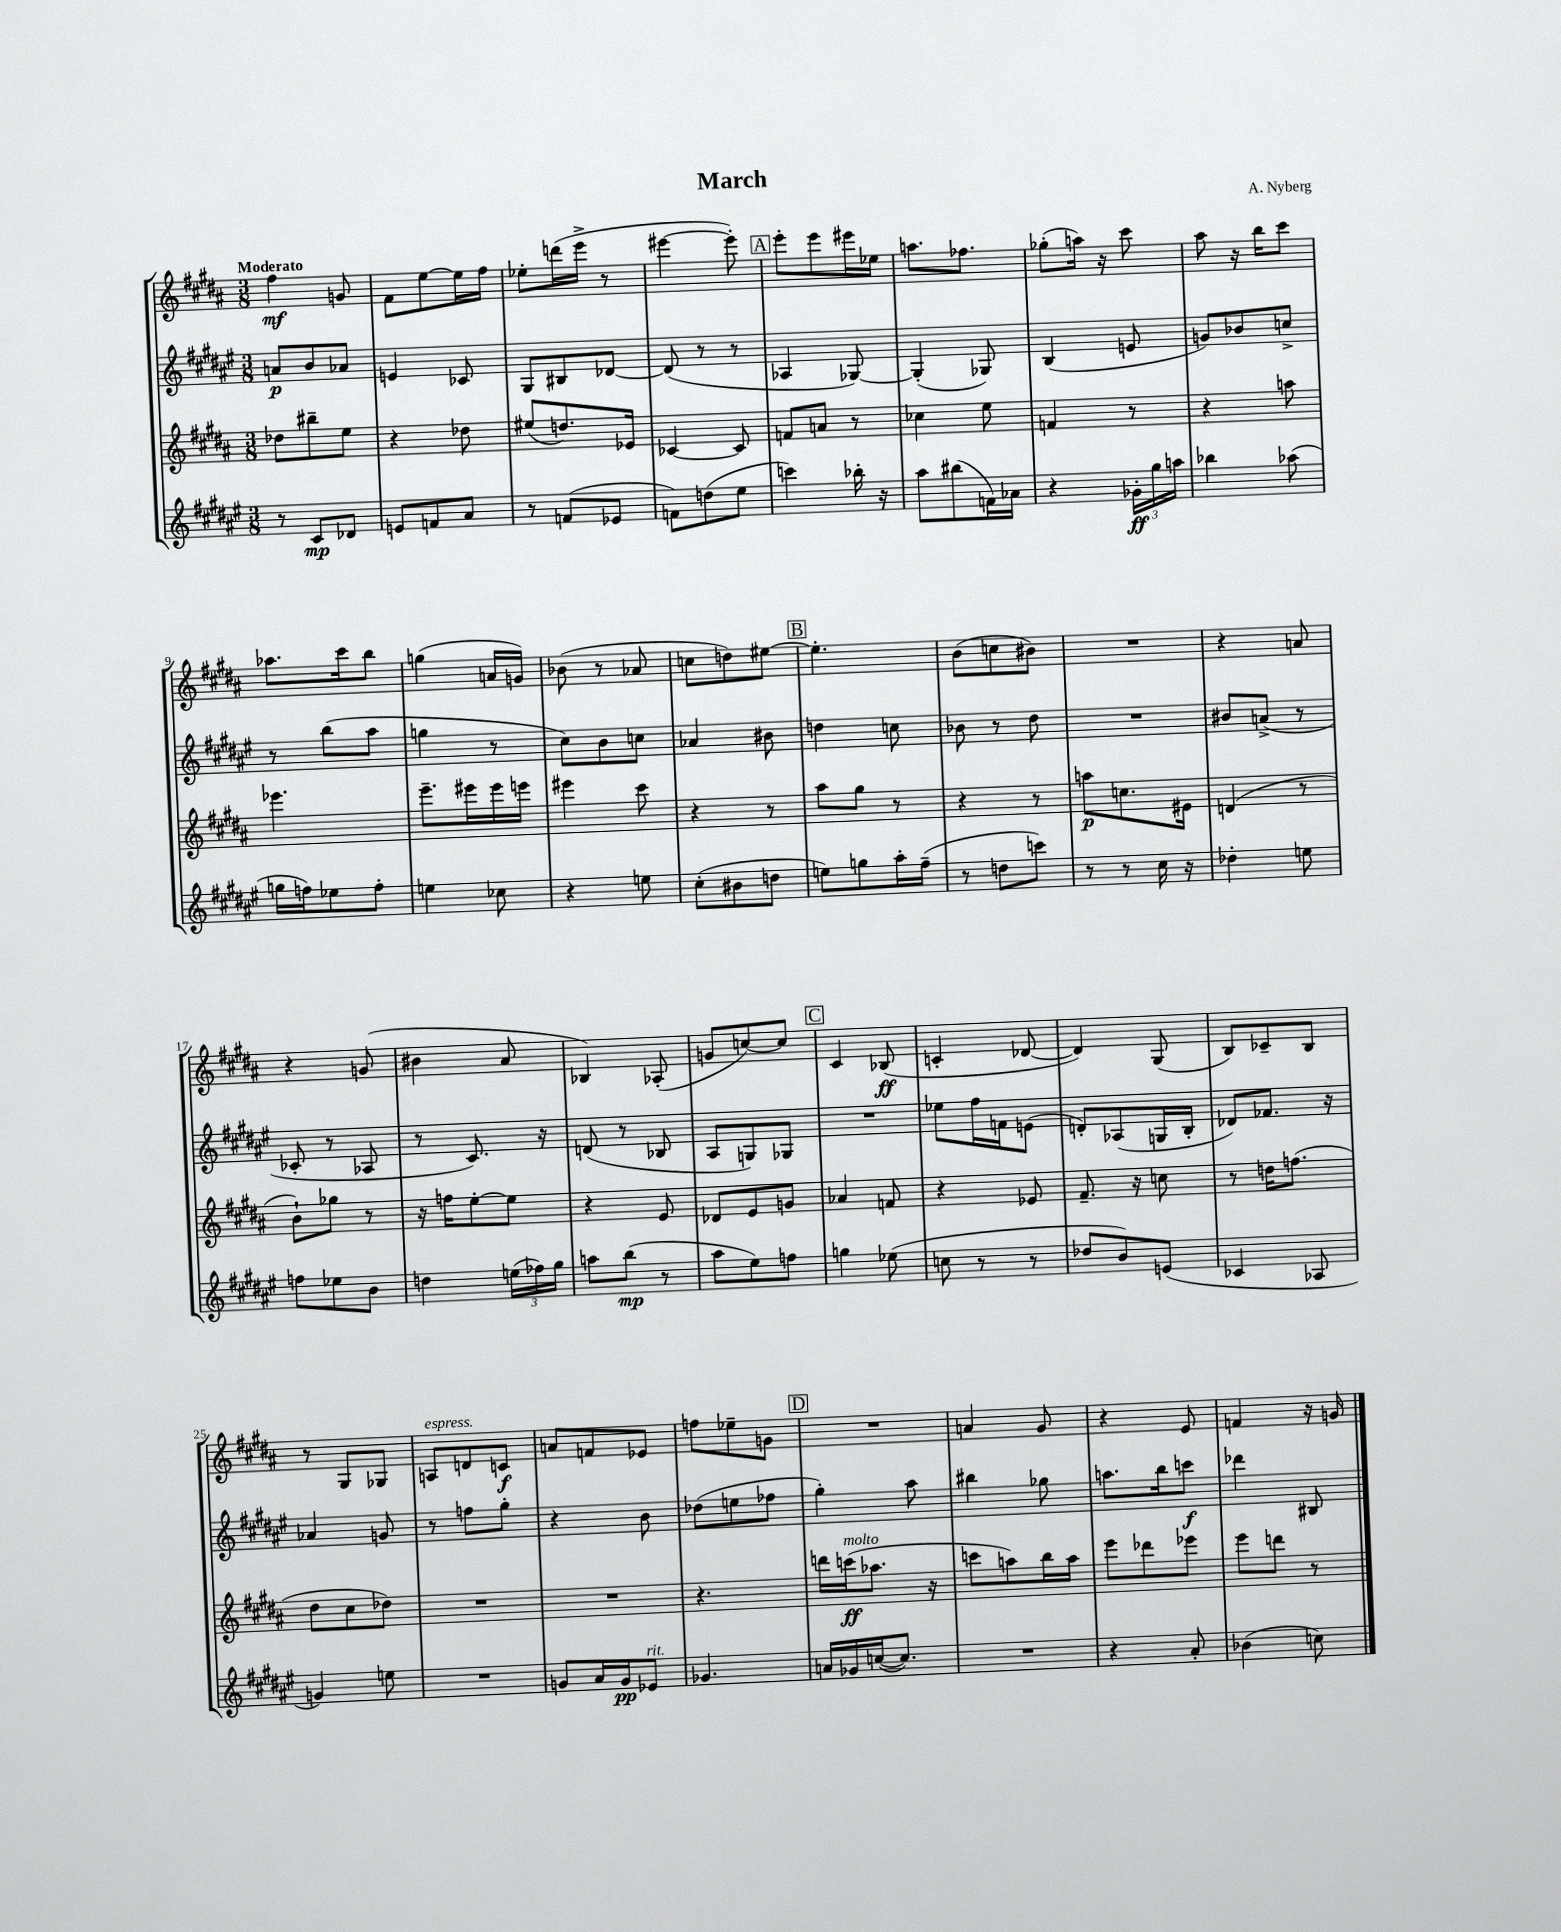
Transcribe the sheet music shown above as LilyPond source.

\header { title = "March" composer = "A. Nyberg" }
<<
\new StaffGroup <<
\new Staff = "s0" {
    \clef treble \key b \major \numericTimeSignature \time 3/8 \tempo "Moderato"
    fis''4\mf g'8 |
    fis'8 e''8~ e''16 fis''16 |
    ees''8-. d'''16( e'''16-> r8 |
    eis'''4~ eis'''8-.) |
    \mark \markup { \box "A" } e'''8-. e'''8 eis'''16 ees''16 |
    a''8. fes''8. |
    ges''8-.( a''16) r16 cis'''8 |
    ais''8 r16 b''16 cis'''8 |
    aes''8. cis'''16 b''8 |
    g''4( a'16 g'16) |
    bes'8( r8 aes'8 |
    c''8 d''8) eis''8~ |
    \mark \markup { \box "B" } eis''4.-. |
    b'8( c''8 bis'8) |
    R4. |
    r4 a'8 |
    r4 g'8( |
    bis'4 ais'8 |
    bes4) aes8-.( |
    g'8 c''8~) c''8 |
    \mark \markup { \box "C" } cis'4 bes8\ff( |
    c'4-. des'8~ |
    des'4) gis8( |
    b8) ces'8-- b8 |
    r8 gis8 ges8 |
    a8^\markup { \italic "espress." } d'8 c'8\f |
    a'8 f'8 ees'8 |
    f''8 ees''8-- g'8 |
    \mark \markup { \box "D" } R4. |
    a'4 gis'8 |
    r4 e'8 |
    f'4 r16 g'16 \bar "|." |
}
\new Staff = "s1" {
    \clef treble \key fis \major \numericTimeSignature \time 3/8
    a'8\p b'8 aes'8 |
    e'4 ces'8 |
    gis8 bis8 des'8~ |
    des'8( r8 r8 |
    \mark \markup { \box "A" } aes4 ges8~) |
    ges4-.( ges8) |
    b4( e'8 |
    g'8) bes'8 c''8-> |
    r8 b''8( ais''8 |
    g''4 r8 |
    cis''8) b'8 c''8 |
    aes'4 bis'8 |
    \mark \markup { \box "B" } d''4 c''8 |
    bes'8 r8 dis''8 |
    R4. |
    bis'8 a'8->( r8 |
    ces'8-. r8 aes8 |
    r8 cis'8.) r16 |
    d'8( r8 bes8 |
    ais8 g8) ges8 |
    \mark \markup { \box "C" } R4. |
    ees''8 fis''16 f'16 e'8( |
    d'8-.) aes8( g16 b16-. |
    des'8) fes'8. r16 |
    aes'4 g'8 |
    r8 f''8 gis''8-. |
    r4 b'8 |
    des''8( e''8 fes''8 |
    \mark \markup { \box "D" } gis''4-.) ais''8 |
    bis''4 ges''8 |
    a''8. b''16 c'''8\f |
    des'''4 bis8 \bar "|." |
}
\new Staff = "s2" {
    \clef treble \key b \major \numericTimeSignature \time 3/8
    des''8 bis''8-- e''8 |
    r4 des''8 |
    eis''8( d''8.) ees'16 |
    ces'4~ ces'8 |
    \mark \markup { \box "A" } f'8 a'8 r8 |
    ces''4 e''8 |
    f'4 r8 |
    r4 a''8 |
    ees'''4. |
    e'''8.-- eis'''16 eis'''16 e'''16 |
    eis'''4 cis'''8 |
    r4 r8 |
    \mark \markup { \box "B" } ais''8 gis''8 r8 |
    r4 r8 |
    a''8\p c''8. eis'16 |
    d'4( r8 |
    b'8-!) ges''8 r8 |
    r16 f''16 e''8~-. e''8 |
    r4 e'8 |
    des'8 e'8 g'8 |
    \mark \markup { \box "C" } aes'4 f'8 |
    r4 ees'8 |
    fis'8.-- r16 c''8 |
    r8 d''16 f''8.( |
    dis''8 cis''8 des''8) |
    R4. |
    R4. |
    r4. |
    \mark \markup { \box "D" } d'''16 c'''16\ff^\markup { \italic "molto" }( aes''8. r16 |
    c'''8 a''8) b''16 a''16 |
    e'''8 des'''8 ees'''8 |
    e'''8 d'''8 r8 \bar "|." |
}
\new Staff = "s3" {
    \clef treble \key fis \major \numericTimeSignature \time 3/8
    r8 cis'8\mp des'8 |
    e'8 f'8 ais'8 |
    r8 f'8( ees'8 |
    f'8) d''8( eis''8 |
    \mark \markup { \box "A" } c'''4) bes''16-. r16 |
    ais''8 bis''8( f'16) aes'16 |
    r4 \tuplet 3/2 { ges'16-.\ff gis''16 a''16 } |
    bes''4 aes''8( |
    g''16 f''16) ees''8 f''8-. |
    e''4 ces''8 |
    r4 e''8 |
    cis''8-.( bis'8 d''8 |
    \mark \markup { \box "B" } e''8) g''8 ais''16-. fis''16--( |
    r8 d''8 c'''8) |
    r8 r8 cis''16 r16 |
    des''4-. e''8 |
    f''8 ees''8 b'8 |
    d''4 \tuplet 3/2 { e''16( fes''16) gis''16 } |
    a''8 b''8\mp( r8 |
    ais''8 eis''8) f''8 |
    \mark \markup { \box "C" } g''4 ees''8( |
    c''8 r8 r8 |
    des''8 b'8) e'8( |
    ces'4 aes8 |
    g'4) e''8 |
    R4. |
    g'8 ais'16 g'16\pp ees'8^\markup { \italic "rit." } |
    ges'4. |
    \mark \markup { \box "D" } a'16 ges'16 c''16~( c''8.) |
    R4. |
    r4 ais'8-. |
    bes'4( c''8) \bar "|." |
}
>>
>>
